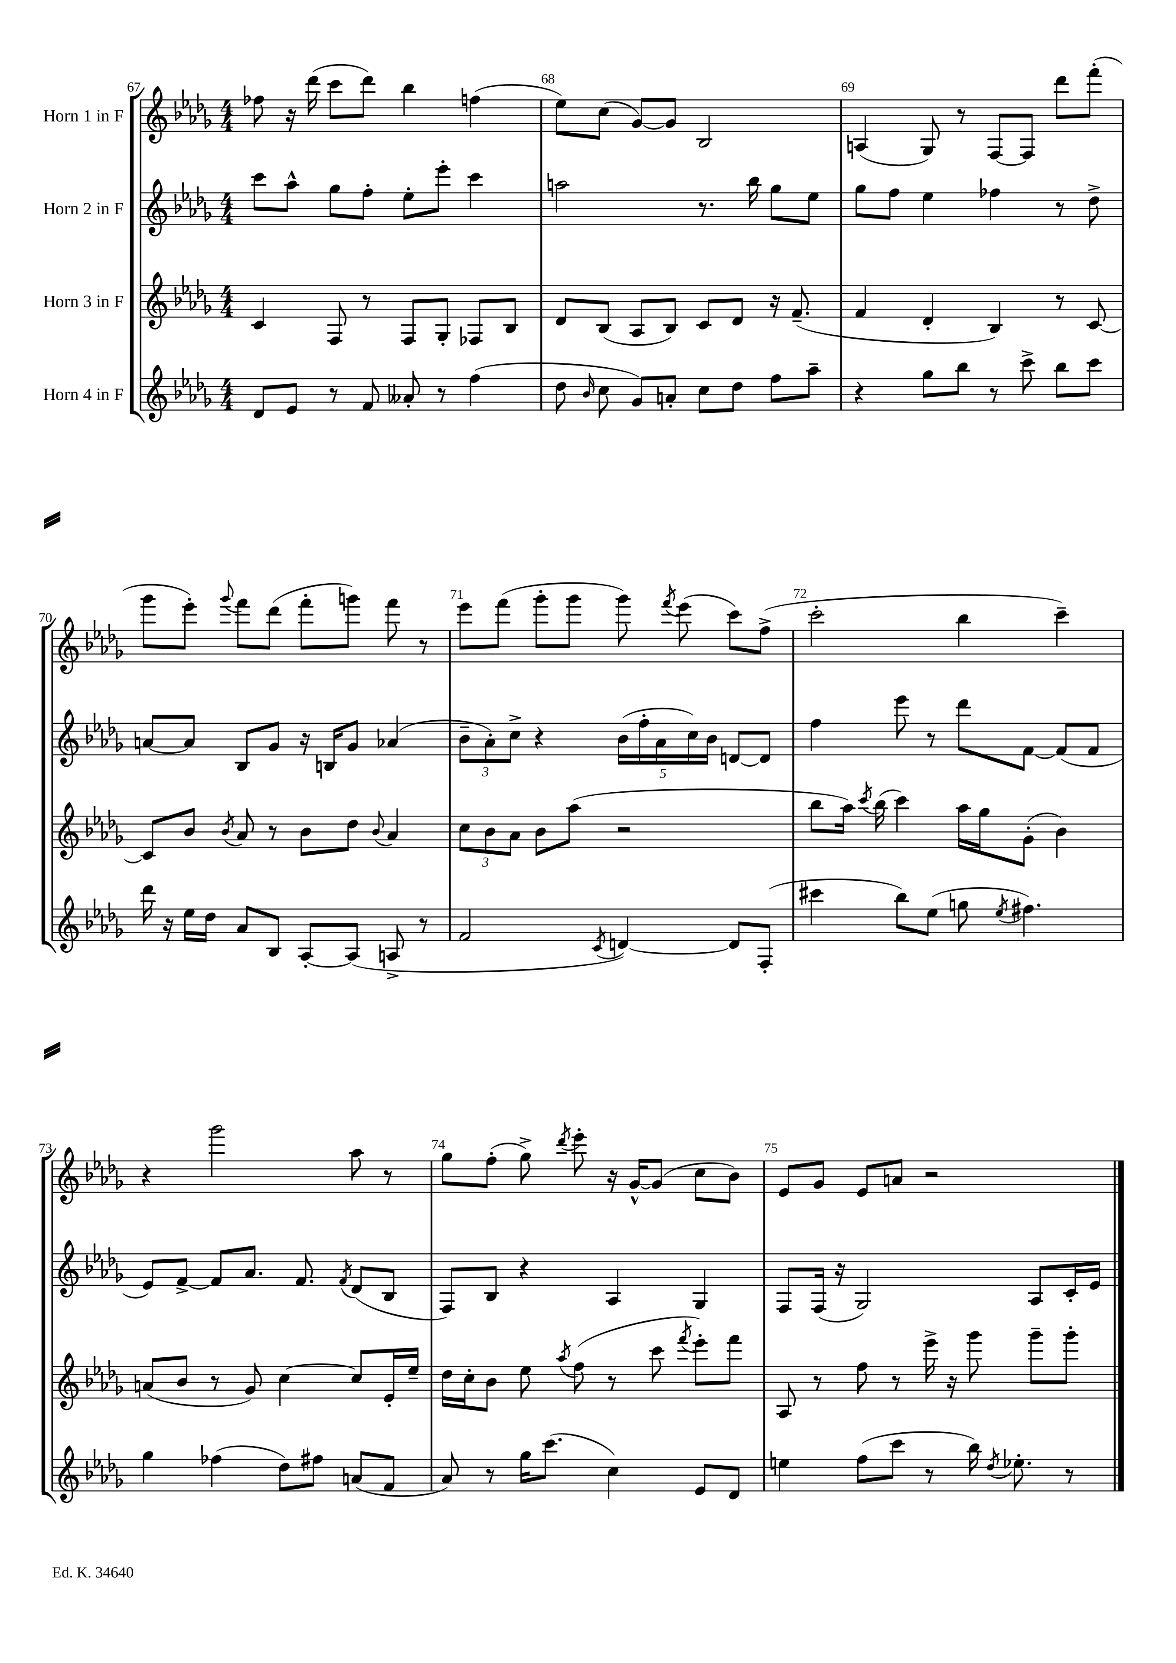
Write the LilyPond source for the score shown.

<<
\new StaffGroup <<
\new Staff = "s0" \with { instrumentName = "Horn 1 in F" } {
    \clef treble \key des \major \numericTimeSignature \time 4/4
    \autoBeamOff fes''8 r16 des'''16( c'''8[ des'''8]) bes''4 f''4( |
    ees''8[) c''8]( ges'8[~) ges'8] bes2 |
    a4( ges8) r8 f8[~ f8] des'''8[ f'''8]-.( |
    ges'''8[ ees'''8]-.) \appoggiatura { ges'''8 } f'''8[ des'''8]( f'''8[-. g'''8]) f'''8 r8 |
    ees'''8[ f'''8]( ges'''8[-. ges'''8] ges'''8) \acciaccatura { f'''8 } ees'''8( c'''8[) f''8]->( |
    c'''2-. bes''4 c'''4--) |
    r4 ges'''2 aes''8 r8 |
    ges''8[ f''8]-.( ges''8->) \acciaccatura { des'''8 } ees'''8-. r16 ges'16[~-^ ges'8]( c''8[ bes'8]) |
    ees'8[ ges'8] ees'8[ a'8] r2 \bar "|." |
}
\new Staff = "s1" \with { instrumentName = "Horn 2 in F" } {
    \clef treble \key des \major \numericTimeSignature \time 4/4
    \autoBeamOff c'''8[ aes''8]-^ ges''8[ f''8]-. ees''8[-. ees'''8]-. c'''4 |
    a''2 r8. bes''16 ges''8[ ees''8] |
    ges''8[ f''8] ees''4 fes''4 r8 des''8-> |
    a'8[~ a'8] bes8[ ges'8] r16 b16[ ges'8] aes'4( |
    \tuplet 3/2 { bes'8[-- aes'8-.) c''8]-> } r4 \tuplet 5/4 { bes'16[( f''16-. aes'16 c''16) bes'16] } d'8[~ d'8] |
    f''4 ees'''8 r8 des'''8[ f'8]~ f'8[( f'8] |
    ees'8[) f'8]~-> f'8[ aes'8.] f'8. \acciaccatura { f'8 } des'8[( bes8] |
    f8[) bes8] r4 aes4 ges4 |
    f8[ f16]( r16 ges2) aes8[ c'16-. ees'16] \bar "|." |
}
\new Staff = "s2" \with { instrumentName = "Horn 3 in F" } {
    \clef treble \key des \major \numericTimeSignature \time 4/4
    \autoBeamOff c'4 f8 r8 f8[ ges8]-. fes8[ bes8] |
    des'8[ bes8]( aes8[ bes8]) c'8[ des'8] r16 f'8.--( |
    f'4 des'4-. bes4) r8 c'8~ |
    c'8[ bes'8] \acciaccatura { bes'8 } aes'8 r8 bes'8[ des''8] \appoggiatura { bes'8 } aes'4 |
    \tuplet 3/2 { c''8[ bes'8 aes'8] } bes'8[ aes''8]( r2 |
    bes''8[ aes''16]) \acciaccatura { c'''8 } bes''16( c'''4) aes''16[ ges''16 ges'8]-.( bes'4) |
    a'8[( bes'8] r8 ges'8) c''4~ c''8[ ees'16-. ees''16]-- |
    des''16[ c''16-. bes'8] ees''8 \acciaccatura { aes''8 } f''8( r8 c'''8 \acciaccatura { f'''8 } ees'''8[-.) f'''8] |
    aes8 r8 f''8 r8 ees'''16-> r16 ges'''8 ges'''8[-- ges'''8]-. \bar "|." |
}
\new Staff = "s3" \with { instrumentName = "Horn 4 in F" } {
    \clef treble \key des \major \numericTimeSignature \time 4/4
    \autoBeamOff des'8[ ees'8] r8 f'8 aeses'8-. r8 f''4( |
    des''8 \grace { bes'16 } c''8 ges'8[) a'8]-. c''8[ des''8] f''8[ aes''8]-- |
    r4 ges''8[ bes''8] r8 c'''8-> bes''8[ c'''8] |
    des'''16 r16 ees''16[ des''16] aes'8[ bes8] aes8[~-. aes8]( a8-> r8 |
    f'2 \acciaccatura { c'8 } d'4~) d'8[ f8]-.( |
    cis'''4 bes''8[) ees''8]( g''8 \acciaccatura { ees''8 } fis''4.) |
    ges''4 fes''4( des''8[) fis''8] a'8[( f'8] |
    aes'8) r8 ges''16[ c'''8.]( c''4) ees'8[ des'8] |
    e''4 f''8[( c'''8] r8 bes''16) \acciaccatura { des''8 } ees''8.-. r8 \bar "|." |
}
>>
>>
\layout { \context { \Score currentBarNumber = #67 \override BarNumber.break-visibility = ##(#f #t #t) barNumberVisibility = #all-bar-numbers-visible } }
